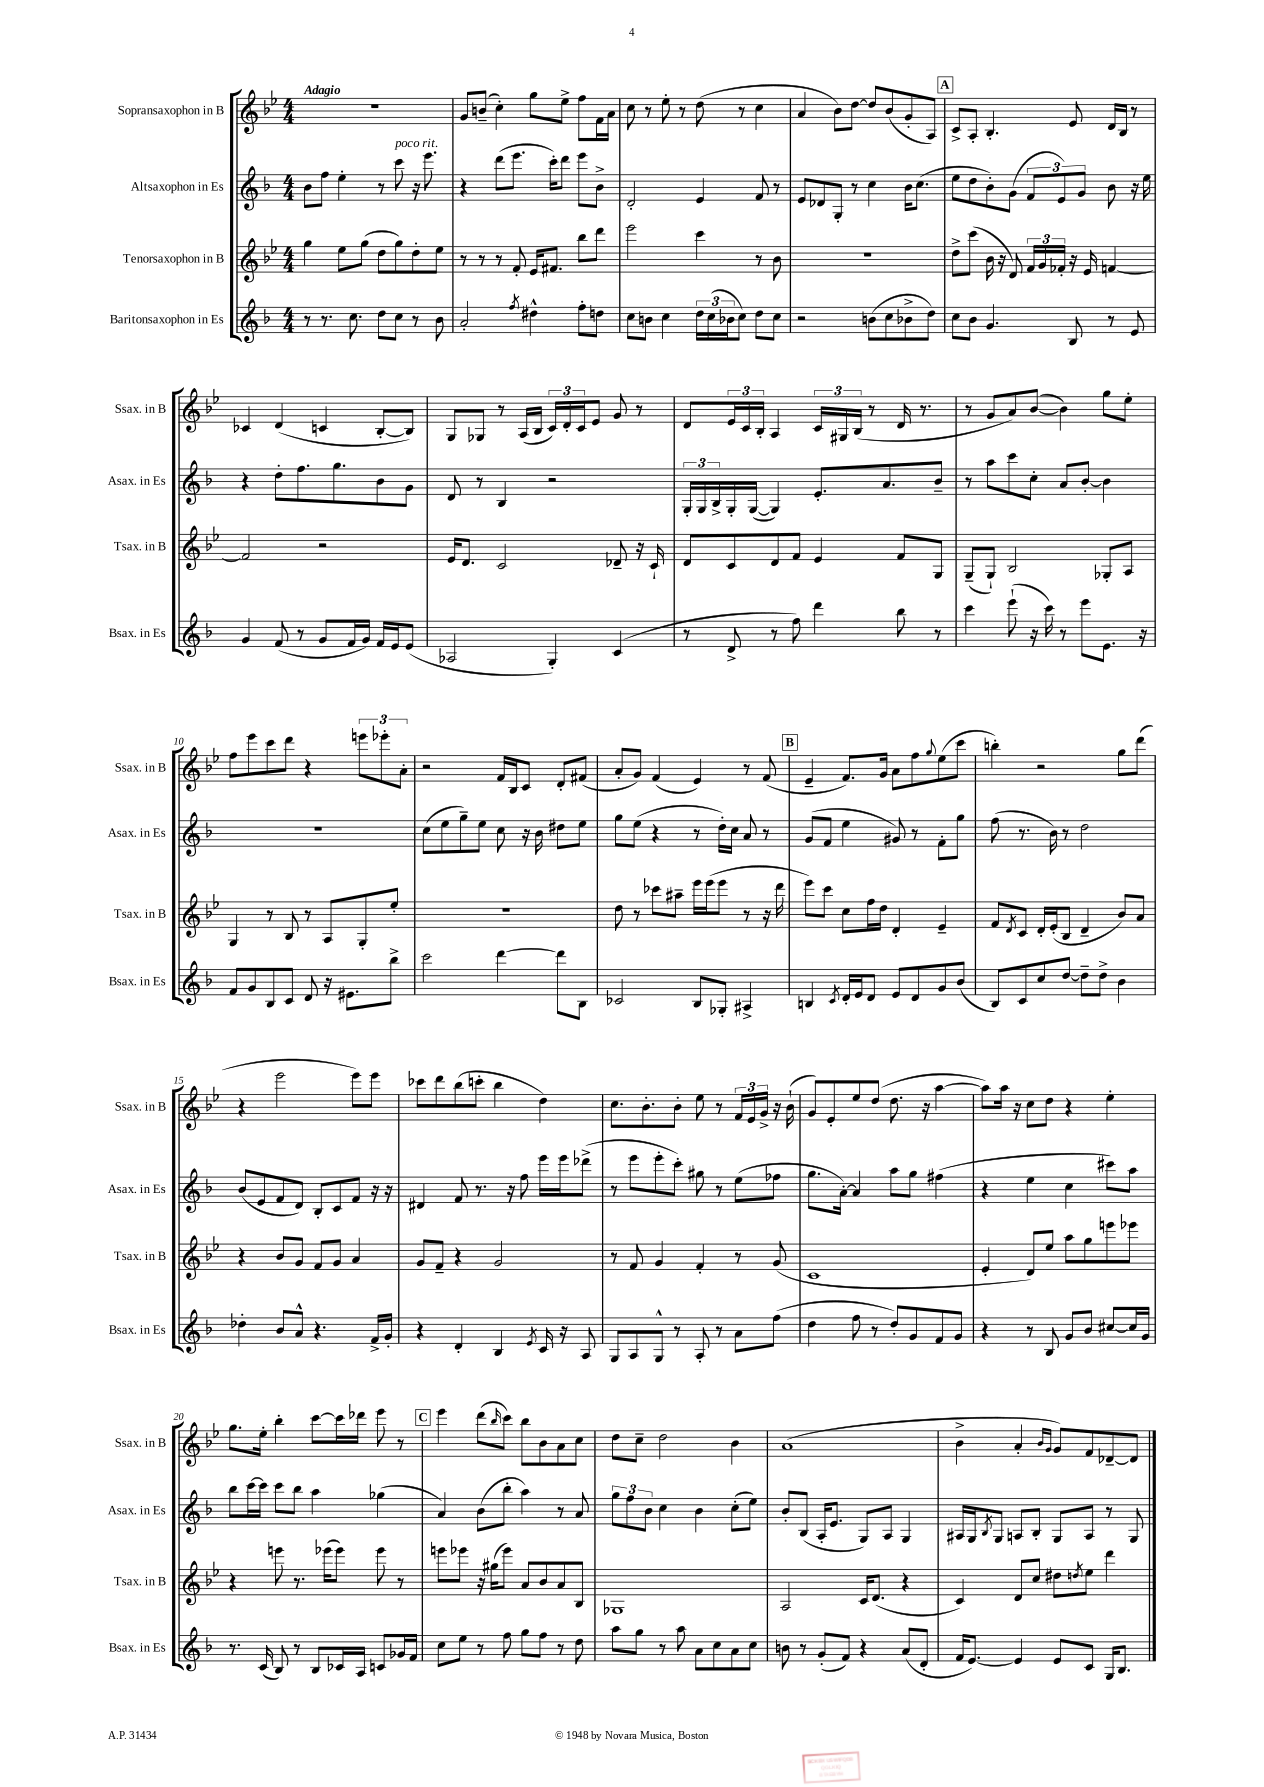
<<
\new StaffGroup <<
\new Staff = "s0" \with { instrumentName = "Sopransaxophon in B" shortInstrumentName = "Ssax. in B" } {
    \clef treble \key bes \major \numericTimeSignature \time 4/4 \tempo "Adagio"
    R1 |
    g'8 b'8--( c''4-.) g''8 ees''8-> f''8 f'16 a'16 |
    c''8 r8 ees''8-. r8 d''8( r8 c''4 |
    a'4 bes'8) d''8~ d''8 bes'8( g'8-. a8) |
    \mark \markup { \box "A" } c'8-> a8-. bes4.-. ees'8 d'16 bes16 r8 |
    ces'4 d'4( c'4 bes8~-. bes8) |
    g8 ges8 r8 a16( bes16 \tuplet 3/2 { c'16) d'16-. c'16 } ees'8 g'8 r8 |
    d'8 \tuplet 3/2 { ees'16 c'16 bes16-. } a4 \tuplet 3/2 { c'16 gis16 bes16( } r8 d'16 r8. |
    r8 g'8 a'8) bes'8~( bes'4) g''8 ees''8-. |
    f''8 ees'''8 c'''8 d'''8 r4 \tuplet 3/2 { e'''8 ees'''8-. a'8-. } |
    r2 f'16 bes16 c'8 d'8-. fis'8( |
    a'8-. g'8) f'4( ees'4) r8 f'8( |
    \mark \markup { \box "B" } ees'4-- f'8.) g'16 a'8 f''8 \appoggiatura { g''8 } ees''8( c'''8 |
    b''4-.) r2 g''8 d'''8( |
    r4 ees'''2 ees'''8) ees'''8 |
    ces'''8 d'''8 bes''8( c'''8-. bes''4 d''4) |
    c''8. bes'8.-. bes'8-. ees''8 r8 \tuplet 3/2 { f'16 ees'16 g'16-> } r16 bes'16-!( |
    g'8) ees'8-. ees''8 d''8( d''8. r16 a''4~ |
    a''8) a''16 r16 c''8 d''8 r4 ees''4-. |
    g''8. ees''16-. bes''4-. c'''8~ c'''16 des'''16 ees'''8 r8 |
    \mark \markup { \box "C" } ees'''4 d'''8( \grace { bes''16 } c'''8) bes''8 bes'8 a'8 c''8 |
    d''8 c''8-- d''2 bes'4 |
    a'1( |
    bes'4-> a'4-. \grace { bes'16 g'16 } g'8) f'8 des'8~-- des'8 \bar "|." |
}
\new Staff = "s1" \with { instrumentName = "Altsaxophon in Es" shortInstrumentName = "Asax. in Es" } {
    \clef treble \key f \major \numericTimeSignature \time 4/4
    bes'8 f''8 e''4-. r8 c'''8^\markup { \italic "poco rit." } r16 e'''8. |
    r4 d'''8( e'''8. c'''16-.) d'''8 e'''8 bes'8-> |
    d'2-. e'4 f'8 r8 |
    e'8 des'8 g8-. r8 c''4 bes'16 c''8.( |
    \mark \markup { \box "A" } e''8 d''8 bes'8-.) g'8( \tuplet 3/2 { f'8 e'8) g'8 } bes'8 r16 e''16 |
    r4 d''8-. f''8. g''8. bes'8 g'8 |
    d'8 r8 bes4 r2 |
    \tuplet 3/2 { g16-. g16 bes16-> } g16-. g16~( g4) e'8.-. a'8. bes'8-- |
    r8 a''8 c'''8 c''8-. a'8 bes'8~-. bes'4 |
    R1 |
    c''8( e''8 g''8--) e''8 c''8 r16 bes'16 dis''8 e''8 |
    g''8 e''8( r4 r8 d''16-.) c''16 a'8 r8 |
    \mark \markup { \box "B" } g'8( f'8 e''4 gis'8) r8 f'8-. g''8 |
    f''8( r8. bes'16) r8 d''2 |
    bes'8( e'8 f'8 d'8) bes8-. c'8 f'8 r16 r16 |
    dis'4 f'8 r8. r16 f''8 e'''16 e'''16 des'''8->( |
    r8 e'''8 e'''8-. c'''8-.) gis''8 r8 e''8( fes''8 |
    g''8. a'16~-.) a'4 a''8 g''8 fis''4( |
    r4 e''4 c''4 cis'''8) a''8 |
    bes''8 c'''16~ c'''16 c'''8 bes''8 a''4 ges''4( |
    \mark \markup { \box "C" } a'4) bes'8( bes''8-. a''4) r8 a'8 |
    \tuplet 3/2 { g''8 f''8 bes'8 } c''4 bes'4 c''8-.( e''8) |
    bes'8-. bes8( a16-. e'8. g8) a8 g4 |
    ais16 g16 \acciaccatura { bes8 } g8 a8 bes8-. g8 a8 r8 g8 \bar "|." |
}
\new Staff = "s2" \with { instrumentName = "Tenorsaxophon in B" shortInstrumentName = "Tsax. in B" } {
    \clef treble \key bes \major \numericTimeSignature \time 4/4
    g''4 ees''8 g''8( d''8 g''8) d''8-. ees''8 |
    r8 r8 r8 f'8-. ees'16 fis'8. bes''8 d'''8 |
    ees'''2 c'''4 r8 bes'8 |
    r1 |
    \mark \markup { \box "A" } d''8-> c'''8( bes'16 r16 d'8) \tuplet 3/2 { f'16 g'16 fes'16-. } r16 ees'16 f'4~ |
    f'2 r2 |
    ees'16 d'8. c'2 des'8-- r16 c'16-! |
    d'8 c'8 d'8 f'8 ees'4 f'8 g8 |
    g8--( g8-!) bes2 ges8-. a8 |
    g4 r8 bes8 r8 a8 g8-. ees''8-. |
    R1 |
    d''8 r8 ces'''8 ais''8-- ees'''16 ees'''16( ees'''8 r8 r16 d'''16 |
    \mark \markup { \box "B" } ees'''8) c'''8 c''8 f''16 d''16 d'4-. ees'4-- |
    f'8 \acciaccatura { d'8 } c'8 d'16-. ees'16-.( bes8 d'4-- bes'8) a'8 |
    r4 bes'8 g'8 f'8 g'8 a'4 |
    g'8 f'8-- r4 g'2 |
    r8 f'8 g'4 f'4-. r8 g'8( |
    c'1 |
    ees'4-. d'8) ees''8 a''8 g''8 e'''8 ees'''8 |
    r4 e'''8 r8. ees'''16( ees'''8) ees'''8 r8 |
    \mark \markup { \box "C" } e'''8 ees'''8 r16 gis''16( ees'''8) a'8 bes'8 a'8 bes8 |
    ges1 |
    a2 c'16 d'8.( r4 |
    c'4) d'8 c''8 dis''8 \acciaccatura { d''8 } ees''8 d'''4 \bar "|." |
}
\new Staff = "s3" \with { instrumentName = "Baritonsaxophon in Es" shortInstrumentName = "Bsax. in Es" } {
    \clef treble \key f \major \numericTimeSignature \time 4/4
    r8 r8. c''8. d''8 c''8 r8 bes'8 |
    a'2-. \acciaccatura { f''8 } dis''4-^ f''8-. d''8 |
    c''8 b'8 c''4 \tuplet 3/2 { d''16 c''16( bes'16 } c''8) d''8 c''8 |
    r2 b'8( c''8 bes'8-> d''8) |
    \mark \markup { \box "A" } c''8 bes'8 g'4. bes8 r8 e'8 |
    g'4 f'8( r8 g'8 f'16 g'16) f'16 e'16 e'8( |
    aes2 g4-.) c'4( |
    r8 d'8-> r8 f''8) d'''4 bes''8 r8 |
    c'''4 e'''8-!( r16 c'''16) r8 e'''8 e'8. r16 |
    f'8 g'8 bes8 c'8 d'8 r16 eis'8. bes''8-> |
    c'''2 d'''4~ d'''8 bes8 |
    ces'2 bes8 ges8-. ais4-> |
    \mark \markup { \box "B" } b4 \acciaccatura { c'8 } d'16-. e'16 d'8 e'8 d'8 g'8 bes'8( |
    bes8) c'8 c''8 d''8~ d''8-- d''8-> bes'4 |
    des''4-. bes'8 a'8-^ r4. f'16-> g'16-. |
    r4 d'4-. bes4 \acciaccatura { e'8 } c'16 r16 a8 |
    g8 a8 g8-^ r8 a8-. r8 a'8 f''8( |
    d''4 f''8 r8 d''8-.) g'8 f'8 g'8 |
    r4 r8 bes8 g'8 bes'8 cis''8~ cis''16 g'16 |
    r8. c'16( bes8) r8 bes8 ces'16 a16 c'8 ges'16 f'16 |
    \mark \markup { \box "C" } c''8 e''8 r8 f''8 g''8 f''8 r8 d''8 |
    a''8 g''8 r8 a''8 a'8 c''8 a'8 c''8 |
    b'8 r8 g'8-.( f'8) r4 a'8( d'8-. |
    f'16 e'8.~) e'4 e'8 c'8 g16 bes8. \bar "|." |
}
>>
>>
\layout { \context { \Score \override BarNumber.break-visibility = ##(#f #t #t) barNumberVisibility = #(every-nth-bar-number-visible 5) } }
